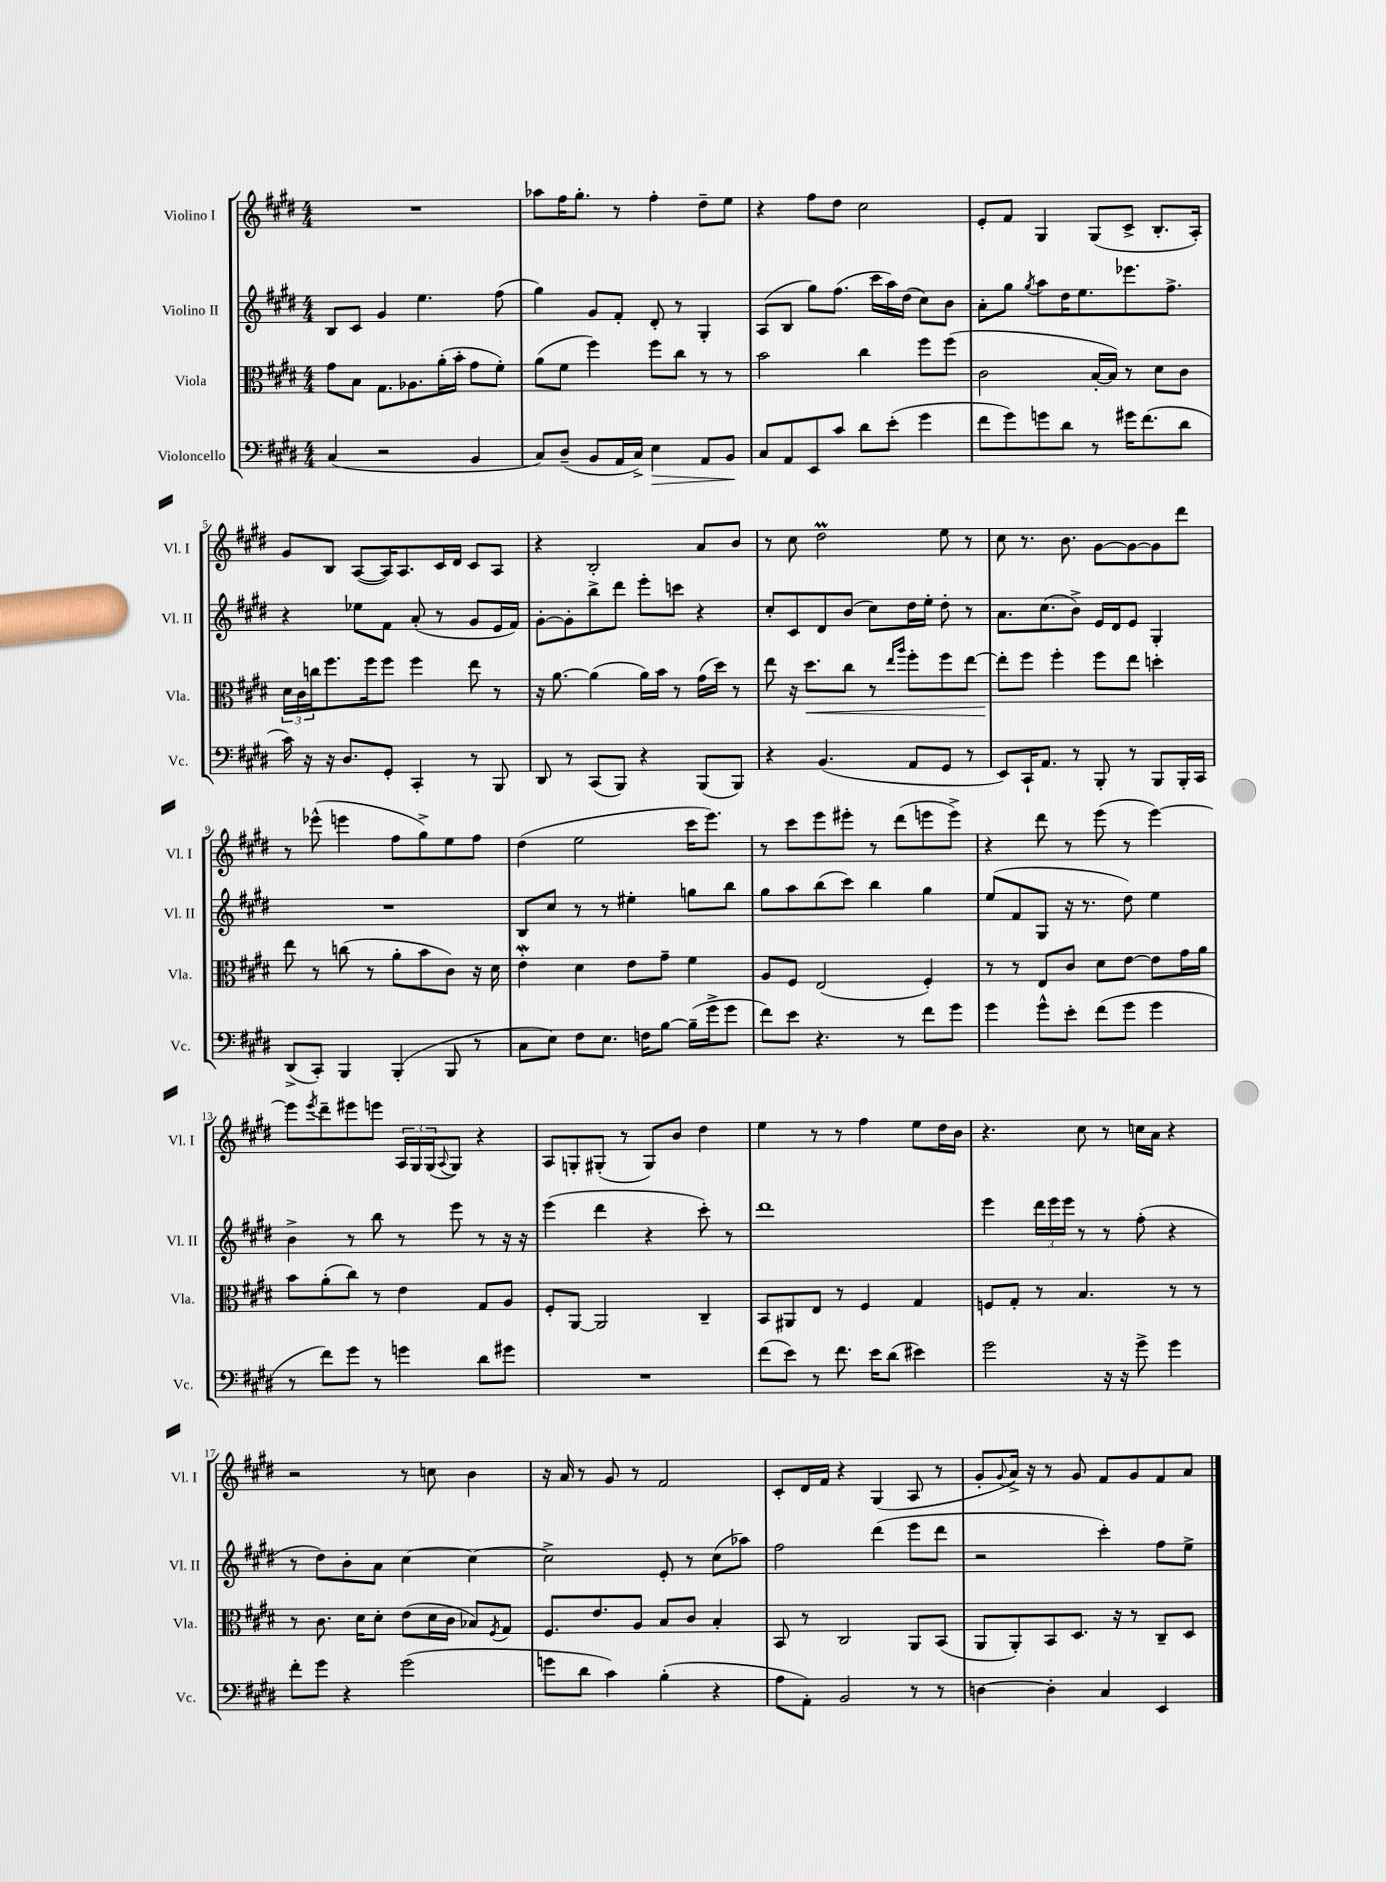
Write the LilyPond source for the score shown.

<<
\new StaffGroup <<
\new Staff = "s0" \with { instrumentName = "Violino I" shortInstrumentName = "Vl. I" } {
    \clef treble \key e \major \numericTimeSignature \time 4/4
    R1 |
    aes''8 fis''16 gis''8.-. r8 fis''4-. dis''8-- e''8 |
    r4 fis''8 dis''8 cis''2 |
    e'8-. fis'8 gis4 gis8( cis'8-> b8.-. a16-.) |
    gis'8 b8 a8~( a16) a8. cis'16 dis'16 cis'8 a8 |
    r4 b2-. a'8 b'8 |
    r8 cis''8 dis''2\prall e''8 r8 |
    cis''8 r8. b'8. gis'8~ gis'8~ gis'8 dis'''8 |
    r8 ees'''8-^( e'''4 fis''8 gis''8->) e''8 fis''8 |
    dis''4( e''2 cis'''16 e'''8.) |
    r8 cis'''8 e'''8 eis'''8-. r8 dis'''8( e'''8 e'''8->) |
    r4 dis'''8 r8 e'''8( r8 e'''4~) |
    e'''8 \acciaccatura { e'''8 } dis'''8-- eis'''8 e'''8 \tuplet 3/2 { a16 gis16 gis16( } \appoggiatura { a8 } gis8) r4 |
    a8 g8-. gis8-.( r8 gis8) b'8 dis''4 |
    e''4 r8 r8 fis''4 e''8 dis''16 b'16 |
    r4. cis''8 r8 c''16 a'16 r4 |
    r2 r8 c''8 b'4 |
    r16 a'16 r8 gis'8 r8 fis'2 |
    cis'8-. dis'16 fis'16 r4 gis4( a8 r8 |
    gis'8-. \appoggiatura { gis'8 } a'16->) r16 r8 gis'8 fis'8 gis'8 fis'8 a'8 \bar "|." |
}
\new Staff = "s1" \with { instrumentName = "Violino II" shortInstrumentName = "Vl. II" } {
    \clef treble \key e \major \numericTimeSignature \time 4/4
    b8 cis'8 gis'4 e''4. fis''8( |
    gis''4) gis'8 fis'8-. dis'8-. r8 gis4-. |
    a8( b8 gis''8) fis''8.( cis'''16 a''16) dis''16( cis''8) b'8 |
    a'8-. gis''8 \acciaccatura { gis''8 } a''8 dis''16 e''8. ees'''8. fis''8.-> |
    r4 ees''8 fis'8 a'8-.( r8 gis'8 e'16 fis'16) |
    gis'8~-. gis'8-. b''8-> dis'''8 e'''8-. c'''8 r4 |
    cis''8-. cis'8 dis'8 b'8( cis''8) dis''16 e''16-. dis''8-. r8 |
    a'8. cis''8.( b'8->) e'16 dis'16 e'8 gis4-. |
    R1 |
    b8 cis''8 r8 r8 eis''4-. g''8 b''8 |
    gis''8 a''8 b''8( cis'''8) b''4 gis''4 |
    e''8( fis'8 gis8 r16 r8. dis''8) e''4 |
    b'4-> r8 b''8 r8 e'''8 r8 r16 r16 |
    e'''4( dis'''4 r4 cis'''8-.) r8 |
    dis'''1 |
    e'''4 \tuplet 3/2 { dis'''16 e'''16 e'''16 } r8 r8 fis''8-.( r4 |
    r8 dis''8) b'8-. a'8 cis''4~ cis''4~ |
    cis''2-> e'8-. r8 cis''8( aes''8) |
    fis''2 dis'''4( e'''8 dis'''8 |
    r2 cis'''4-.) fis''8 e''8-> \bar "|." |
}
\new Staff = "s2" \with { instrumentName = "Viola" shortInstrumentName = "Vla." } {
    \clef alto \key e \major \numericTimeSignature \time 4/4
    gis'8 b8 gis8. aes8. a'16-.( b'16-. gis'8 fis'8-.) |
    a'8( fis'8 fis''4) fis''8 cis''8 r8 r8 |
    b'2 cis''4 fis''8 fis''8( |
    cis'2 b16~-. b16) r8 dis'8 cis'8 |
    \tuplet 3/2 { dis'16 cis'16 c''16 } fis''8. fis''16 fis''8 fis''4 e''8 r8 |
    r16 a'8.~ a'4( a'16) b'16 r8 gis'16( dis''16) r8 |
    e''8 r16 dis''8.\< cis''8 r8 \grace { e''16 a''16 } fis''8-. fis''8 e''8~ |
    e''8-.\! fis''8 fis''4-. fis''8 e''8 d''4-. |
    e''8 r8 c''8( r8 a'8-. b'8 cis'8) r16 dis'16 |
    e'4-.\mordent dis'4 e'8 gis'8-- fis'4 |
    a8 fis8 e2( fis4-.) |
    r8 r8 e8 cis'8 dis'8 e'8~ e'8 gis'16 a'16 |
    b'8 a'8-.( cis''8) r8 e'4 gis8 a8 |
    fis8-. a,8~ a,2 cis4-- |
    b,8 ais,8 e8 r8 fis4 gis4 |
    f8 gis8-. r8 b4. r8 r8 |
    r8 cis'8. dis'16 dis'8-. e'8( dis'16 cis'16 bes8) \acciaccatura { fis8 } gis8 |
    fis8. e'8. a8 b8 cis'8 b4-. |
    b,8 r8 cis2 a,8 b,8( |
    a,8 a,8-.) b,8 dis8. r16 r8 cis8-- dis8 \bar "|." |
}
\new Staff = "s3" \with { instrumentName = "Violoncello" shortInstrumentName = "Vc." } {
    \clef bass \key e \major \numericTimeSignature \time 4/4
    cis4( r2 b,4 |
    cis8) dis8--( b,8 a,16 cis16->) e4\> a,8 b,8\! |
    cis8 a,8 e,8 cis'8 dis'8 e'8-.( gis'4 |
    fis'8 gis'8) g'8 dis'8 r8 gis'16 fis'8.( dis'8 |
    cis'16) r16 r16 dis8. gis,8-. cis,4-. r8 b,,8 |
    dis,8 r8 cis,8( b,,8) r4 b,,8( b,,8) |
    r4 b,4.( a,8 gis,8 r8 |
    e,8) cis,16-! a,8. r8 b,,8-. r8 b,,8 b,,16-. cis,16 |
    dis,8->( cis,8-.) b,,4 b,,4-.( b,,8 r8 |
    cis8 e8) fis8 e8. f16 b8~ b16--( gis'16-> gis'8 |
    fis'8) e'8 r4. r8 fis'8 gis'8 |
    gis'4 gis'8-^ e'8-. fis'8( gis'8 gis'4 |
    r8 fis'8) gis'8 r8 g'4 dis'8 gis'8 |
    R1 |
    fis'8( e'8) r8 fis'8. e'16 dis'8( eis'4) |
    gis'2 r16 r16 gis'8-> gis'4 |
    fis'8-. gis'8 r4 gis'2( |
    g'8 dis'8 cis'4) b4-.( r4 |
    a8 a,8-.) b,2 r8 r8 |
    d4~ d4-. cis4 e,4 \bar "|." |
}
>>
>>
